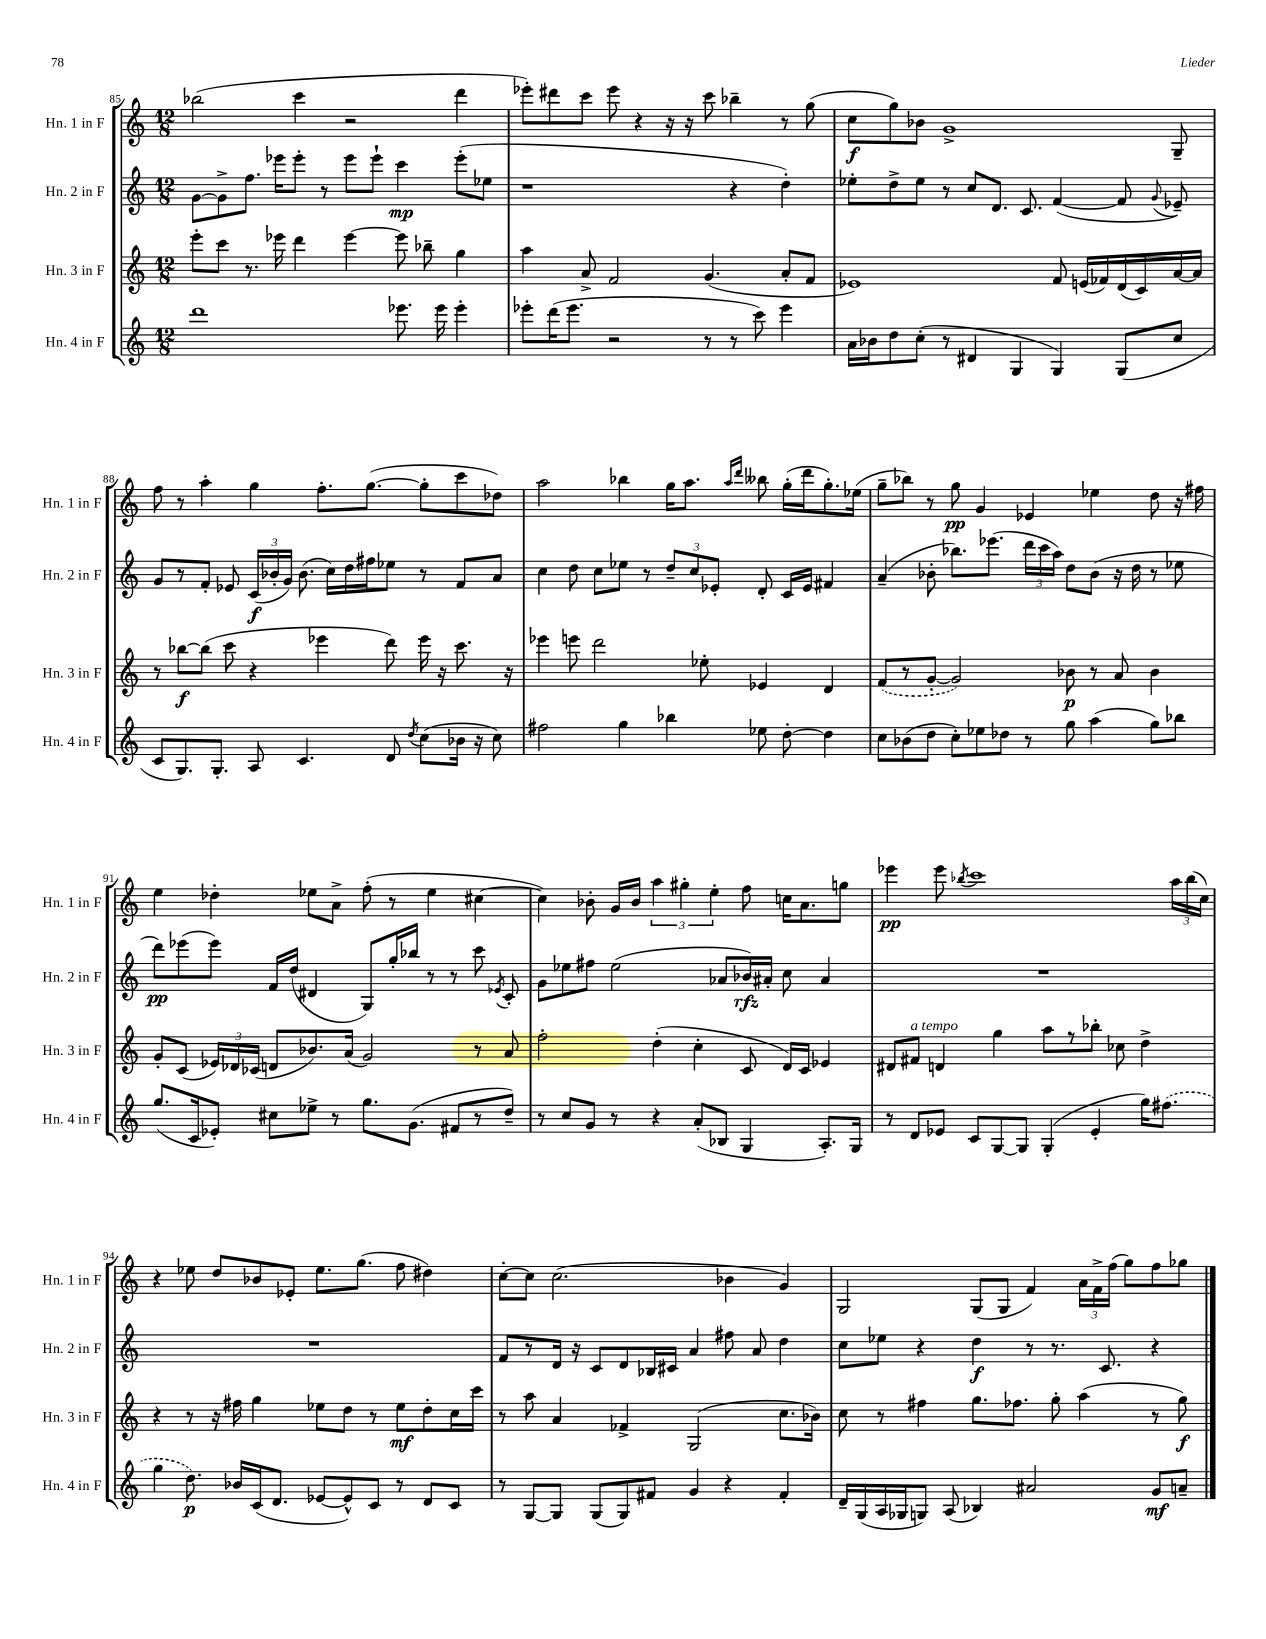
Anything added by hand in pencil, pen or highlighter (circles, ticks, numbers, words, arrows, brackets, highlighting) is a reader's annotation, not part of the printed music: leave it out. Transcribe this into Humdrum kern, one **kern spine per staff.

**kern	**dynam	**kern	**dynam	**kern	**dynam	**kern	**dynam
*part4	*part4	*part3	*part3	*part2	*part2	*part1	*part1
*staff4	*staff4	*staff3	*staff3	*staff2	*staff2	*staff1	*staff1
*I"Hn. 4 in F	*	*I"Hn. 3 in F	*	*I"Hn. 2 in F	*	*I"Hn. 1 in F	*
*I'Hn. 4 in F	*	*I'Hn. 3 in F	*	*I'Hn. 2 in F	*	*I'Hn. 1 in F	*
*clefG2	*	*clefG2	*	*clefG2	*	*clefG2	*
*k[]	*	*k[]	*	*k[]	*	*k[]	*
*M12/8	*	*M12/8	*	*M12/8	*	*M12/8	*
=85	=85	=85	=85	=85	=85	=85	=85
1ddd	.	8eee'\L	.	[8g\L	.	(2bb-X\	.
.	.	8ccc\J	.	8g^\]	.	.	.
.	.	8.r	.	8.ff\J	.	.	.
.	.	16eee-X\	.	16eee-X\KL	.	.	.
.	.	4ddd\	.	8eee-'\J	.	4ccc\	.
.	.	.	.	8r	.	.	.
.	.	[4eee-\	.	8eee-\L	.	2r	.
.	.	.	.	8eee-`\J	.	.	.
8.eee-X\	.	8eee-\]	.	4ccc\	mp	.	.
.	.	8bb-X~\	.	.	.	.	.
16eee-\	.	.	.	.	.	.	.
4eee-'\	.	4gg\	.	(8eee-'\L	.	4ddd\	.
.	.	.	.	8ee-X\J	.	.	.
=86	=86	=86	=86	=86	=86	=86	=86
8eee-X'\L	.	4aa\	.	1r	.	8eee-X'\L)	.
(16ddd\K	.	.	.	.	.	8ddd#X\	.
8.eee-\J	.	.	.	.	.	.	.
.	.	8a^/	.	.	.	8ccc\J	.
2r	.	2f/	.	.	.	8eee-\	.
.	.	.	.	.	.	4r	.
.	.	.	.	.	.	16r	.
.	.	.	.	.	.	16r	.
8r	.	(4.g/	.	.	.	8ccc\	.
8r	.	.	.	4r	.	4bb-X~\	.
8ccc\)	.	.	.	.	.	.	.
4eee-\	.	8a'/L	.	4dd'\)	.	8r	.
.	.	8f/J	.	.	.	(8gg\	.
=87	=87	=87	=87	=87	=87	=87	=87
16a\LL	.	1e-X)	.	8ee-X'\L	.	8cc\L	f
16b-X\J	.	.	.	.	.	.	.
8dd\	.	.	.	8dd^\	.	8gg\)	.
(8cc'\J	.	.	.	8ee-\J	.	8b-X\J	.
8r	.	.	.	8r	.	1g^	.
4d#X/	.	.	.	8cc/L	.	.	.
.	.	.	.	8.d/J	.	.	.
4G/	.	.	.	.	.	.	.
.	.	.	.	8.c/	.	.	.
4G/)	.	8f/	.	([4f/	.	.	.
.	.	(16en/LL	.	.	.	.	.
.	.	16f-X/)	.	.	.	.	.
(8G/L	.	(16d/	.	8f/]	.	.	.
.	.	16c/)	.	.	.	.	.
.	.	.	.	8qqg/	.	.	.
8cc/J	.	[16a/	.	8e-X~/)	.	8G~/	.
.	.	16a/JJ]	.	.	.	.	.
!!LO:LB:g=z
=88	=88	=88	=88	=88	=88	=88	=88
8c/L	.	8r	.	8g/L	.	8ff\	.
8.G/)	.	[8bb-X\L	f	8r	.	8r	.
.	.	(8bb-\J]	.	8f'/J	.	4aa'\	.
8.G'/J	.	.	.	.	.	.	.
.	.	8ccc\	.	8e-X/	.	.	.
8A/	.	4r	.	(24c/LL	f	4gg\	.
.	.	.	.	24b-X'/	.	.	.
.	.	.	.	24g/JJ)	.	.	.
4.c/	.	.	.	(8.b-\	.	.	.
.	.	4eee-X\	.	.	.	8.ff'\L	.
.	.	.	.	16cc\LL)	.	.	.
.	.	.	.	16dd\	.	.	.
.	.	.	.	16ff#X\J	.	([8.gg\J	.
8d/	.	8ddd\)	.	8ee-X\J	.	.	.
8qdd/	.	.	.	.	.	.	.
(8cc\L	.	16eee-\	.	8r	.	8gg'\L]	.
.	.	16r	.	.	.	.	.
16b-X\Jk	.	8.ccc\	.	8f/L	.	8ccc\	.
16r	.	.	.	.	.	.	.
8cc\)	.	.	.	8a/J	.	8dd-X\J)	.
.	.	16r	.	.	.	.	.
=89	=89	=89	=89	=89	=89	=89	=89
2ff#X\	.	4eee-X\	.	4cc\	.	2aa\	.
.	.	8eeen\	.	8dd\	.	.	.
.	.	2ddd\	.	8cc\L	.	.	.
4gg\	.	.	.	8ee-X\J	.	4bb-X\	.
.	.	.	.	8r	.	.	.
4bb-X\	.	.	.	12dd~/L	.	16gg\KL	.
.	.	.	.	.	.	8.aa\J	.
.	.	.	.	12cc/	.	.	.
.	.	8ee-X'\	.	.	.	.	.
.	.	.	.	12e-X'/J	.	.	.
.	.	.	.	.	.	16qqaa/LL	.
.	.	.	.	.	.	16qqddd/JJ	.
8ee-X\	.	4e-X/	.	8d'/	.	8bb--X\	.
[8dd'\	.	.	.	16c/LL	.	(16gg'\LL	.
.	.	.	.	16e-/JJ	.	16ddd\J	.
4dd\]	.	4d/	.	4f#X/	.	8.gg'\)	.
.	.	.	.	.	.	(16ee-X\Jk	.
=90	=90	=90	=90	=90	=90	=90	=90
8cc\L	.	(8f/L	.	(4a~/	.	8gg~\L	.
(8b-X\	.	8r	.	.	.	8bb-X\J)	.
8dd\J	.	[8g'/J	.	8b-X'\	.	8r	.
8cc'\L)	.	2g/])	.	8.bb-X\L)	.	8gg\	pp
8ee-X\	.	.	.	.	.	4g/	.
.	.	.	.	(8.eee-X\J	.	.	.
8dd-X\J	.	.	.	.	.	.	.
8r	.	.	.	24ddd\LL	.	4e-X/	.
.	.	.	.	24ccc\	.	.	.
.	.	.	.	24aa\JJ)	.	.	.
8gg\	.	8b-X\	p	8dd\L	.	.	.
(4aa\	.	8r	.	(8b-\J	.	4ee-X\	.
.	.	8a/	.	16r	.	.	.
.	.	.	.	16dd\	.	.	.
8gg\L)	.	4b-\	.	8r	.	8dd\	.
8bb-X\J	.	.	.	8ee-X\	.	16r	.
.	.	.	.	.	.	16ff#X\	.
!!LO:LB:g=z
=91	=91	=91	=91	=91	=91	=91	=91
(8.gg/L	.	8g'/L	.	8ddd\L)	pp	4ee\	.
.	.	(8c/J	.	(8eee-X\	.	.	.
16c/k	.	.	.	.	.	.	.
8e-X'/J)	.	24e-X/LL)	.	8eee-\J)	.	4dd-X'\	.
.	.	24d-X/	.	.	.	.	.
.	.	(24c-X/JJ	.	.	.	.	.
8cc#X\L	.	8dn/L	.	16f/LL	.	.	.
.	.	.	.	(16dd/JJ	.	.	.
8ee-X^\J	.	8.b-X/)	.	4d#X/	.	8ee-X\L	.
8r	.	.	.	.	.	8a^\J	.
.	.	(16a/Jk	.	.	.	.	.
8.gg\L	.	2g/)	.	8G/L)	.	(8ff'\	.
.	.	.	.	16gg'/L	.	8r	.
(8.g\J	.	.	.	16bb-X/JJ	.	.	.
.	.	.	.	8r	.	4ee-\	.
8f#X/L	.	.	.	8r	.	.	.
8r	.	8r	.	8ccc\	.	[4cc#X\	.
.	.	.	.	8qe-X/	.	.	.
8dd~/J)	.	8a/	.	8c'/	.	.	.
=92	=92	=92	=92	=92	=92	=92	=92
8r	.	2ff'\	.	8g\L	.	4cc#\])	.
8cc/L	.	.	.	8ee-X\	.	.	.
8g/J	.	.	.	8ff#X\J	.	8b-X'\	.
8r	.	.	.	(2ee-\	.	16g/LL	.
.	.	.	.	.	.	16b-/JJ	.
4r	.	(4dd'\	.	.	.	6aa\	.
.	.	.	.	.	.	6gg#X'\	.
(8a'/L	.	4cc'\	.	.	.	.	.
.	.	.	.	.	.	6ee'\	.
8B-X/J	.	.	.	8a-X/L	.	.	.
4G/	.	8c/	.	16b-X/L)	rfz	8ff\	.
.	.	.	.	16a#X'/JJ	.	.	.
.	.	16d/LL)	.	8cc\	.	16ccn\KL	.
.	.	16c/JJ	.	.	.	8.a\	.
8.A'/L)	.	4e-X/	.	4a#/	.	.	.
.	.	.	.	.	.	8ggn\J	.
16G/Jk	.	.	.	.	.	.	.
=93	=93	=93	=93	=93	=93	=93	=93
8r	.	8d#X/L	.	1.r	.	4eee-X\	pp
!	!	!LO:TX:a:i:t=a tempo	!	!	!	!	!
8d/L	.	8f#X/J	.	.	.	.	.
8e-X/J	.	4dn/	.	.	.	8eee-\	.
.	.	.	.	.	.	8qbb-X/	.
8c/L	.	.	.	.	.	1ccc	.
[8G/	.	4gg\	.	.	.	.	.
8G/J]	.	.	.	.	.	.	.
(4G'/	.	8aa\L	.	.	.	.	.
.	.	8r	.	.	.	.	.
4e-'/	.	8bb-X'\J	.	.	.	.	.
.	.	8cc-X\	.	.	.	.	.
16gg\KL)	.	4dd^\	.	.	.	.	.
(8.ff#X\J	.	.	.	.	.	.	.
.	.	.	.	.	.	24aa\LL	.
.	.	.	.	.	.	(24bb-\	.
.	.	.	.	.	.	24cc\JJ)	.
!!LO:LB:g=z
=94	=94	=94	=94	=94	=94	=94	=94
4gg\	.	4r	.	1.r	.	4r	.
8.dd\)	p	8r	.	.	.	8ee-X\	.
.	.	16r	.	.	.	8dd/L	.
16b-X/LL	.	16ff#X\	.	.	.	.	.
(16c/J	.	4gg\	.	.	.	8b-X/	.
8.d/J	.	.	.	.	.	.	.
.	.	.	.	.	.	8e-X'/J	.
[8e-X/L	.	8ee-X\L	.	.	.	8.ee-\L	.
8e-^^/])	.	8dd\J	.	.	.	.	.
.	.	.	.	.	.	(8.gg\J	.
8c/J	.	8r	.	.	.	.	.
8r	.	8ee-\L	mf	.	.	8ff\	.
8d/L	.	8dd'\	.	.	.	4dd#X\)	.
8c/J	.	16cc\L	.	.	.	.	.
.	.	16ccc\JJ	.	.	.	.	.
=95	=95	=95	=95	=95	=95	=95	=95
8r	.	8r	.	8f/L	.	[8cc'\L	.
[8G/L	.	8aa\	.	8r	.	8cc\J]	.
8G/J]	.	4a/	.	16d/Jk	.	(2.cc\	.
.	.	.	.	16r	.	.	.
(8G/L	.	.	.	8c/L	.	.	.
8G/)	.	4f-X^/	.	8d/	.	.	.
8f#X/J	.	.	.	16B-X/L	.	.	.
.	.	.	.	16c#X/JJ	.	.	.
4g/	.	(2G/	.	4a/	.	.	.
4r	.	.	.	8ff#X\	.	4b-X\	.
.	.	.	.	8a/	.	.	.
4f#'/	.	8.cc\L	.	4dd\	.	4g/)	.
.	.	16b-X\Jk)	.	.	.	.	.
=96	=96	=96	=96	=96	=96	=96	=96
16d~/LL	.	8cc\	.	8cc\L	.	2G/	.
(16G/	.	.	.	.	.	.	.
16A/	.	8r	.	8ee-X\J	.	.	.
16G-X/J	.	.	.	.	.	.	.
8Gn/J)	.	4ff#X\	.	4r	.	.	.
(8A/	.	.	.	.	.	.	.
4B-X/)	.	8.gg\L	.	4dd\	f	(8G/L	.
.	.	.	.	.	.	8G/J	.
.	.	8.ff-X\J	.	.	.	.	.
2a#X/	.	.	.	8r	.	4f/)	.
.	.	8gg'\	.	8.r	.	.	.
.	.	(4aa\	.	.	.	24a\LL	.
.	.	.	.	.	.	24f^\	.
.	.	.	.	8.c/	.	.	.
.	.	.	.	.	.	(24ff\JJ	.
.	.	.	.	.	.	8gg\L)	.
8g/L	mf	8r	.	4r	.	8ff\	.
8an~/J	.	8gg\)	f	.	.	8gg-X\J	.
==	==	==	==	==	==	==	==
*-	*-	*-	*-	*-	*-	*-	*-
